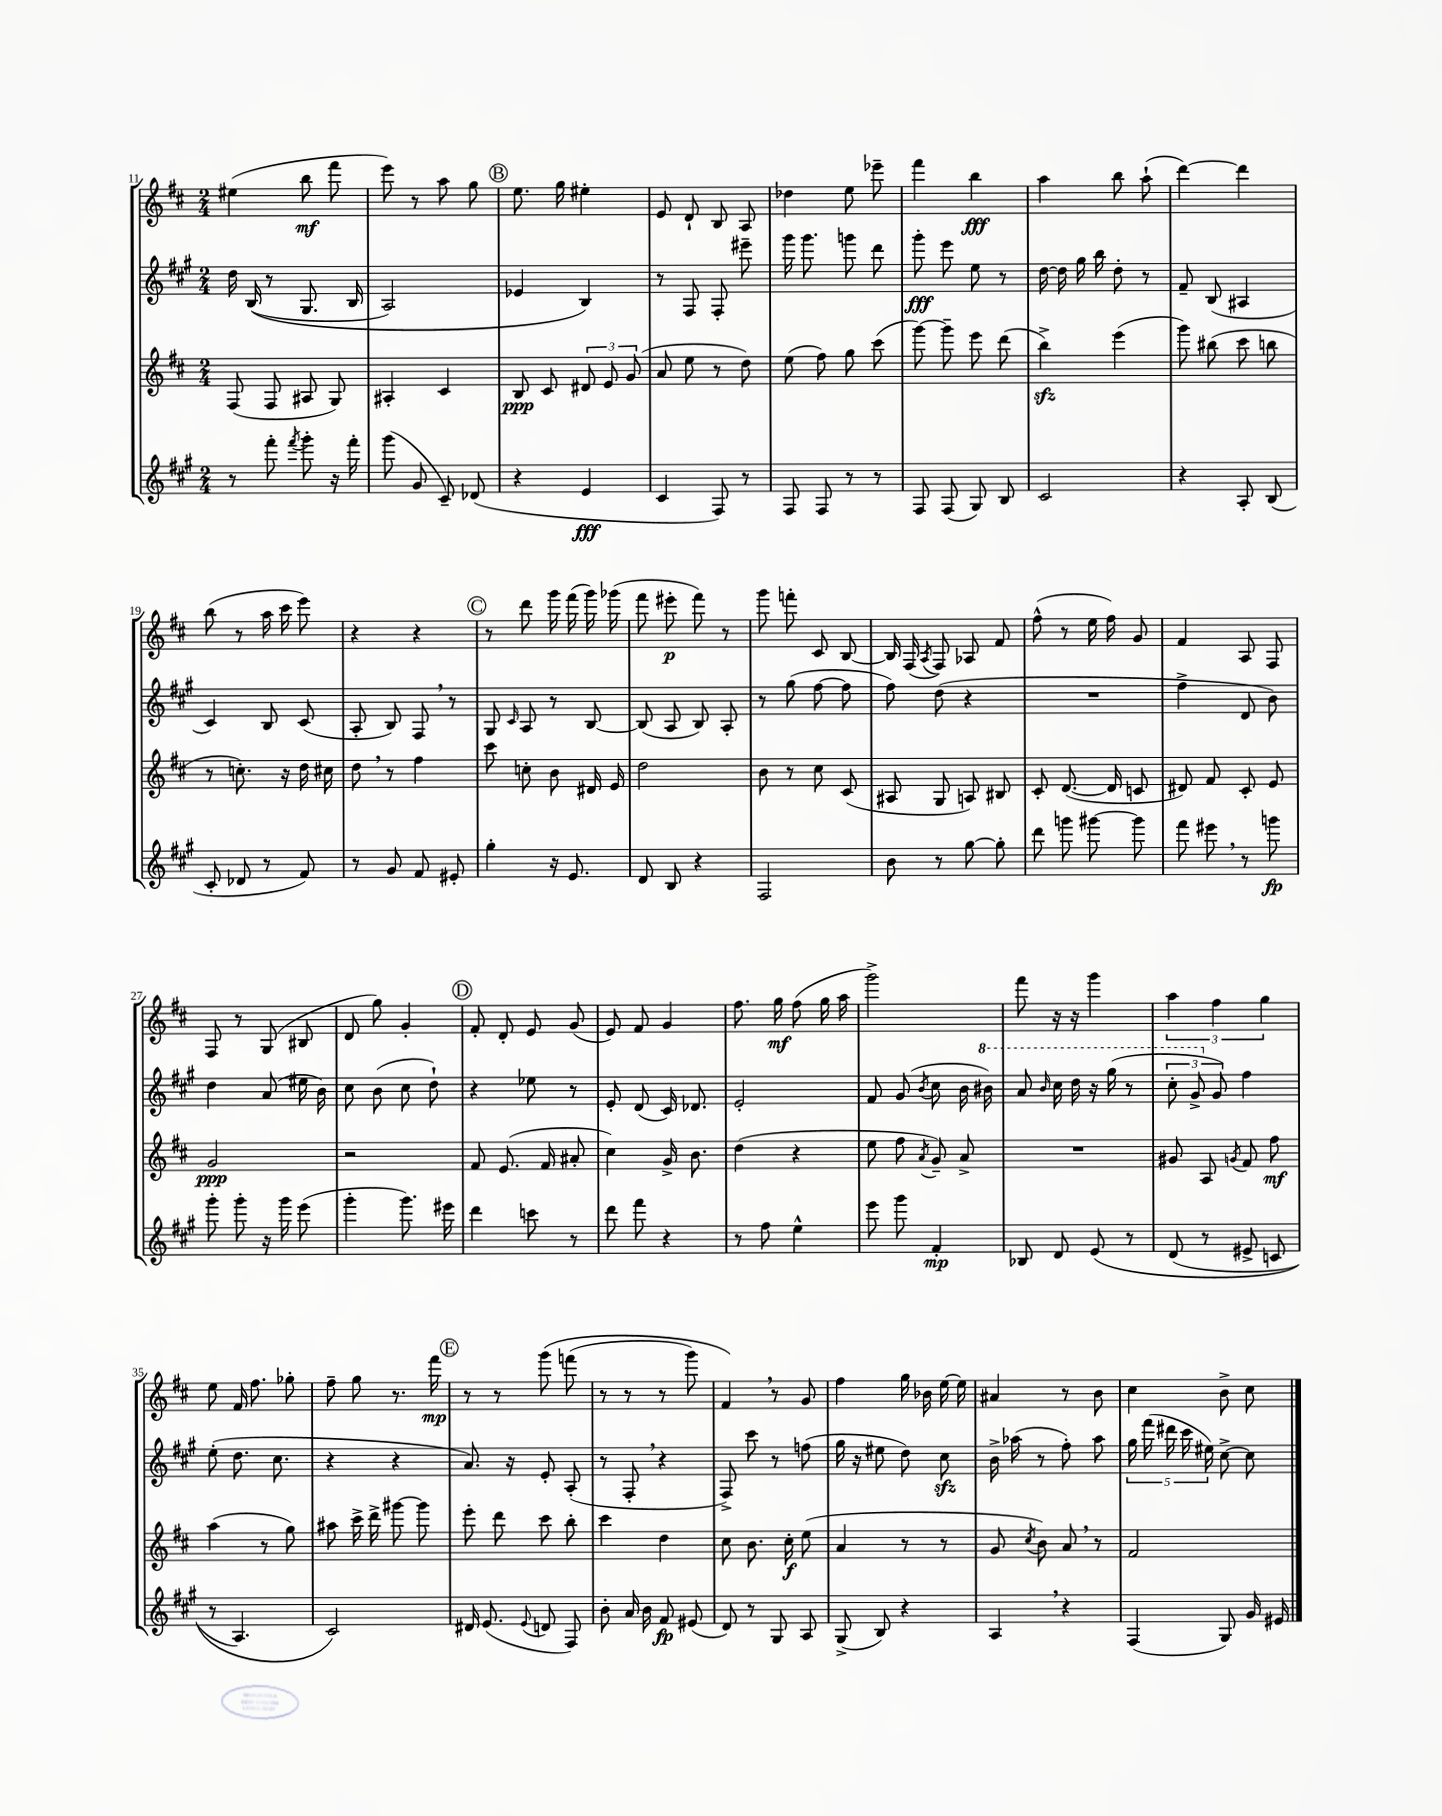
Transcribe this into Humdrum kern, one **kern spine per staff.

**kern	**kern	**kern	**kern
*staff4	*staff3	*staff2	*staff1
*clefG2	*clefG2	*clefG2	*clefG2
*k[f#c#g#]	*k[f#c#]	*k[f#c#g#]	*k[f#c#]
*M2/4	*M2/4	*M2/4	*M2/4
8r	(8F#	16dd	(4ee#
.	.	&((16B	.
8fff#'	8F#	8r	.
8qfff#	.	.	.
8ggg#'	8A#	8.G#	8bb
16r	8G)	.	8fff#
16fff#'	.	16B	.
=	=	=	=
(8ggg#	4A#'	2A)	8eee)
8g#	.	.	8r
8c#~)	4c#	.	8aa
(8d-	.	.	8gg
=	=	=	=
4r	8B	4e-	8.ee
.	8c#	.	.
.	.	.	16gg
4e	12d#	4B&)	4ee#'
.	12e	.	.
.	(12g	.	.
=	=	=	=
4c#	8a	8r	8e
.	8ee	8F#	8d`
8F#)	8r	8F#'	8B
8r	8dd)	8eee#~	8A
=	=	=	=
8F#	(8ee	16ggg#	4dd-
.	.	8.ggg#	.
8F#	8ff#)	.	.
8r	8gg	8ggg	8ee
8r	(8ccc#	8ddd	8eee-~
=	=	=	=
8F#	[8ggg)	8ggg#'	4fff#
(8F#	8ggg~]	8eee	.
8G#)	8eee	8ee	4bb
8B	(8ddd	8r	.
=	=	=	=
2c#	4bb^)	[16dd	4aa
.	.	16dd]	.
.	.	16gg#	.
.	.	16bb	.
.	(4eee	8dd'	8bb
.	.	8r	(8aa`
=	=	=	=
4r	8ggg)	8f#~	[4ddd)
.	(8bb#	(8B	.
8A'	8ccc#	4A#	4ddd]
(8B	8bb	.	.
=	=	=	=
8c#'	8r	4c#)	(8bb
8d-	8.cc')	.	8r
8r	.	8B	16aa
.	16r	.	16ccc#
8f#)	16dd	(8c#	8eee)
.	16cc#	.	.
=	=	=	=
8r	8dd	8A'	4r
8g#	8r	8B)	.
8f#	4ff#	8F#	4r
8e#'	.	8r	.
=	=	=	=
4gg#'	8ccc#	8G#	8r
.	.	16qqc#	.
.	8cc'	8A	8ddd
16r	8b	8r	16ggg
8.e	.	.	(16fff#
.	16d#	[8B	16ggg)
.	16e	.	(16ggg-
=	=	=	=
8d	2dd	(8B]	8fff#
8B	.	8A	8eee#'
4r	.	8B)	8fff#)
.	.	8A'	8r
=	=	=	=
2F#	8b	8r	8ggg
.	8r	(8gg#	8fff'
.	8cc#	[8ff#	8c#
.	(8c#	8ff#]	[8B
=	=	=	=
8b	8A#	8ff#)	16B]
.	.	.	(16F#
.	.	.	8qA
8r	8G	(8dd	8F#)
[8gg#	8A)	4r	8A-
8gg#']	8B#	.	8f#
=	=	=	=
8ddd	8c#'	2r	(8ff#^^
8ggg	([8.d	.	8r
[8ggg#	.	.	16ee
.	16d]	.	16ff#)
8ggg#]	8c	.	8g
=	=	=	=
8fff#	8d#)	4ff#^	4f#
8eee#	8f#	.	.
8r	8c#'	8d	8A
8ggg	8e	8b)	8F#
=	=	=	=
8ggg#'	2g	4dd	8F#
8ggg#'	.	.	8r
16r	.	(8a	(8G
16ggg#	.	.	.
(8eee	.	16ee#	8B#
.	.	16b)	.
=	=	=	=
4ggg#'	2r	8cc#	8d
.	.	(8b	8gg)
8.ggg#)	.	8cc#	4g'
.	.	8dd`)	.
16eee#	.	.	.
=	=	=	=
4ddd	8f#	4r	8f#'
.	(8.e	.	8d'
8ccc	.	8ee-	8e
.	16f#	.	.
8r	8a#'	8r	(8g
=	=	=	=
8ddd	4cc#)	8e'	8e)
8fff#	.	(8d	8f#
4r	16g^	16c#)	4g
.	8.b	8.d-	.
=	=	=	=
8r	(4dd	2e'	8.ff#
8ff#	.	.	.
.	.	.	16gg
4ee^^	4r	.	(8ff#
.	.	.	16gg
.	.	.	16aa
=	=	=	=
8eee	8ee	8f#	2ggg^)
8ggg#	8ff#	(8g#	.
.	8qa	8qb	.
4f#'	8g~)	8cc#	.
.	8a^	16b	.
.	.	16bb#)	.
=	=	=	=
8B-	2r	8aa	8fff#
.	.	16qqbb	.
8d	.	16ccc#	16r
.	.	16ddd	16r
&(8e	.	16r	4ggg
.	.	(16ggg#	.
8r	.	8r	.
=	=	=	=
(8d	8g#	12ccc#'	6aa
.	.	12gg#^	.
8r	8A	.	.
.	.	12g#)	6ff#
.	8qg	.	.
8e#^	8f#	4ff#	.
.	.	.	6gg
8c	8ff#	.	.
=	=	=	=
8r	(4aa	(8ee'	8ee
4.A)	.	8.dd	16f#
.	.	.	8.ff#
.	8r	.	.
.	.	8.cc#	.
.	8gg)	.	8gg-'
=	=	=	=
2c#&)	8aa#	4r	8ff#~
.	16ccc#^	.	8gg
.	16ddd^	.	.
.	[8ggg#	4r	8.r
.	8ggg#]	.	.
.	.	.	16fff#
=	=	=	=
16d#	8eee'	8.a)	8r
(8.e	.	.	.
.	8ddd	.	8r
.	.	16r	.
8qqe	.	.	.
8d	8ccc#	8e'	&(8ggg
8F#)	8bb'	(8A'	(8fff
=	=	=	=
8b'	4ccc#	8r	8r
16a	.	8F#'	8r
16b	.	.	.
8f#	4dd	4r	8r
(8e#	.	.	8ggg)
=	=	=	=
8d)	8cc#	8F#^)	4f#&)
8r	8.b	8ccc#	.
8G#	.	8r	8r
.	16cc#'	.	.
8A	(8ee	(8ff	8g
=	=	=	=
(8G#^	4a	16gg#	4ff#
.	.	16r	.
8B)	.	8ee#	.
4r	8r	8dd)	16gg
.	.	.	16b-
.	8r	8cc#	[16ee
.	.	.	16ee]
=	=	=	=
4A	8g	16b^	4a#
.	.	(16aa-	.
.	8qcc#	.	.
.	8b)	8r	.
4r	8a	8ff#')	8r
.	8r	8aa-	8b
=	=	=	=
(4F#	2f#	20gg#	4cc#
.	.	(20fff#	.
.	.	20ddd#	.
.	.	20ccc#	.
.	.	20ee#)	.
8G#)	.	[8cc#^	8b^
16g#	.	8cc#]	8cc#
16e#	.	.	.
==	==	==	==
*-	*-	*-	*-
